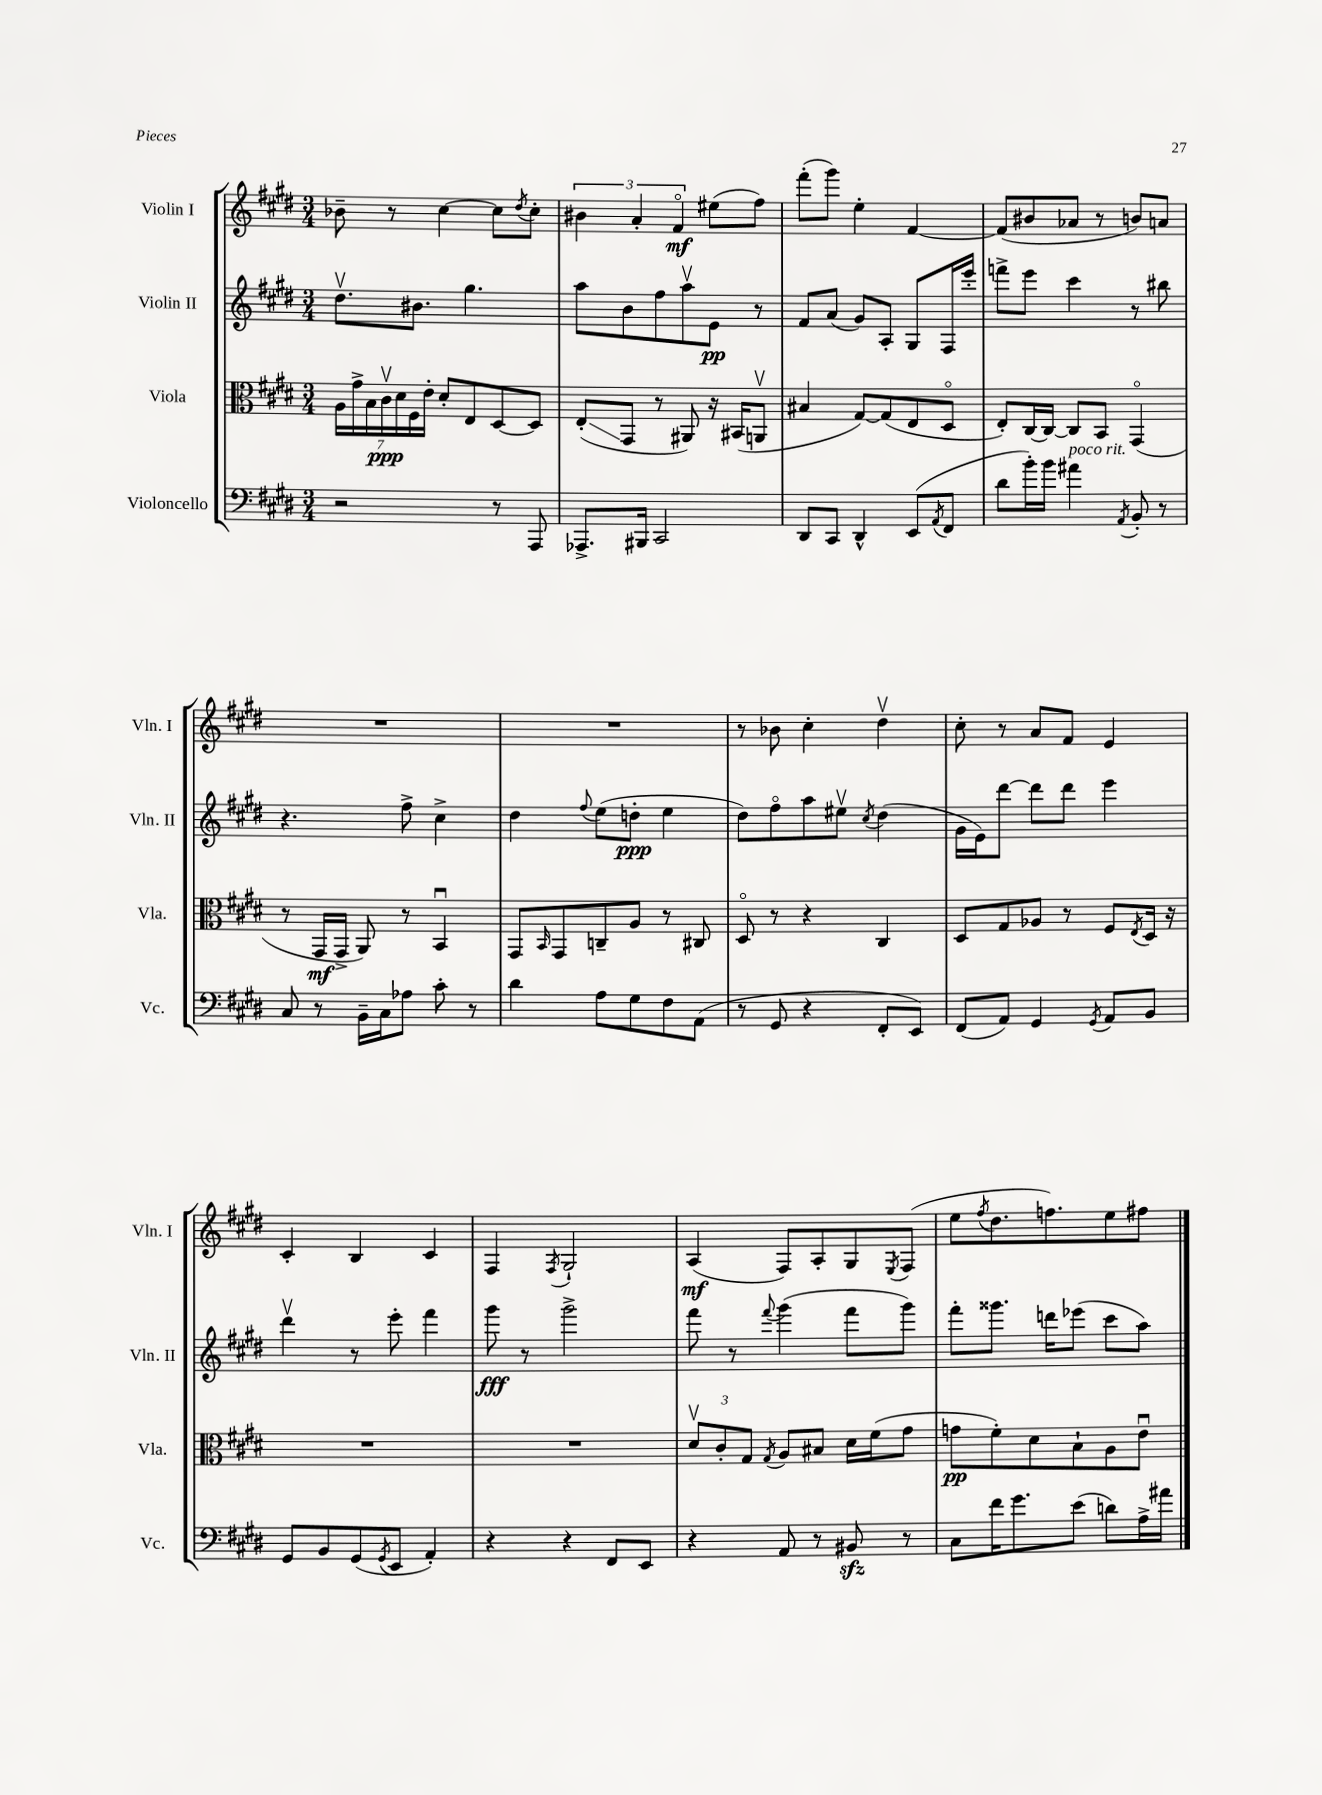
<<
\new StaffGroup <<
\new Staff = "s0" \with { instrumentName = "Violin I" shortInstrumentName = "Vln. I" } {
    \clef treble \key e \major \numericTimeSignature \time 3/4
    bes'8-- r8 cis''4~ cis''8 \acciaccatura { dis''8 } cis''8-. |
    \tuplet 3/2 { bis'4 a'4-. fis'4\flageolet\mf } eis''8( fis''8) |
    fis'''8-.( gis'''8) e''4-. fis'4~ |
    fis'8( bis'8 aes'8 r8 b'8) a'8 |
    R2. |
    R2. |
    r8 bes'8 cis''4-. dis''4\upbow |
    cis''8-. r8 a'8 fis'8 e'4 |
    cis'4-. b4 cis'4 |
    fis4 \acciaccatura { fis8 } gis2-! |
    a4\mf( fis8) a8-. gis8 \acciaccatura { e8 } fis8( |
    e''8 \acciaccatura { fis''8 } dis''8. f''8.) e''8 fis''8 \bar "|." |
}
\new Staff = "s1" \with { instrumentName = "Violin II" shortInstrumentName = "Vln. II" } {
    \clef treble \key e \major \numericTimeSignature \time 3/4
    dis''8.\upbow bis'8. gis''4. |
    a''8 b'8 fis''8 a''8\upbow e'8\pp r8 |
    fis'8 a'8( gis'8) a8-. gis8 fis16 e'''16-. |
    f'''8-> e'''8 cis'''4 r8 bis''8 |
    r4. fis''8-> cis''4-> |
    dis''4 \appoggiatura { fis''8 } e''8( d''8-.\ppp e''4 |
    dis''8) fis''8\flageolet a''8 eis''8\upbow \acciaccatura { cis''8 } dis''4( |
    gis'16 e'16) dis'''8~ dis'''8 dis'''8 e'''4 |
    dis'''4\upbow r8 e'''8-. fis'''4 |
    gis'''8\fff r8 gis'''2-> |
    fis'''8 r8 \appoggiatura { fis'''8 } gis'''4( fis'''8 gis'''8) |
    fis'''8-. gisis'''8. d'''16 ees'''8( cis'''8 a''8) \bar "|." |
}
\new Staff = "s2" \with { instrumentName = "Viola" shortInstrumentName = "Vla." } {
    \clef alto \key e \major \numericTimeSignature \time 3/4
    \tuplet 7/4 { a16 gis'16-> b16 cis'16\upbow\ppp dis'16 fis16 e'16-. } dis'8-. e8 dis8~ dis8 |
    e8-.\glissando( gis,8 r8 ais,8) r16 bis,16( a,8\upbow |
    bis4 gis8~) gis8( e8 dis8\flageolet |
    e8-.) cis16~ cis16~ cis8 b,8 gis,4\flageolet( |
    r8 gis,16\mf gis,16-> a,8) r8 b,4\downbow |
    gis,8 \grace { b,16 } gis,8 c8-- a8 r8 cis8 |
    dis8\flageolet r8 r4 cis4 |
    dis8 gis8 aes8 r8 fis8 \acciaccatura { e8 } dis16 r16 |
    R2. |
    R2. |
    \tuplet 3/2 { dis'8\upbow cis'8-. gis8 } \acciaccatura { gis8 } a8 bis8 dis'16 fis'16( gis'8 |
    g'8\pp fis'8-.) dis'8 b8-! a8 e'8\downbow \bar "|." |
}
\new Staff = "s3" \with { instrumentName = "Violoncello" shortInstrumentName = "Vc." } {
    \clef bass \key e \major \numericTimeSignature \time 3/4
    r2 r8 a,,8 |
    aes,,8.-> bis,,16 cis,2 |
    dis,8 cis,8 dis,4-^ e,8( \acciaccatura { a,8 } fis,8 |
    dis'8 b'16-.) b'16 ais'4^\markup { \italic "poco rit." } \acciaccatura { a,8 } b,8-. r8 |
    cis8 r8 b,16-- cis16 aes8 cis'8-. r8 |
    dis'4 a8 gis8 fis8 a,8( |
    r8 gis,8 r4 fis,8-. e,8) |
    fis,8( a,8) gis,4 \acciaccatura { gis,8 } a,8 b,8 |
    gis,8 b,8 gis,8( \acciaccatura { gis,8 } e,8 a,4-.) |
    r4 r4 fis,8 e,8 |
    r4 a,8 r8 bis,8\sfz r8 |
    cis8 fis'16 gis'8. e'8( d'8) a16-> ais'16 \bar "|." |
}
>>
>>
\layout { \context { \Score \remove "Bar_number_engraver" } }
